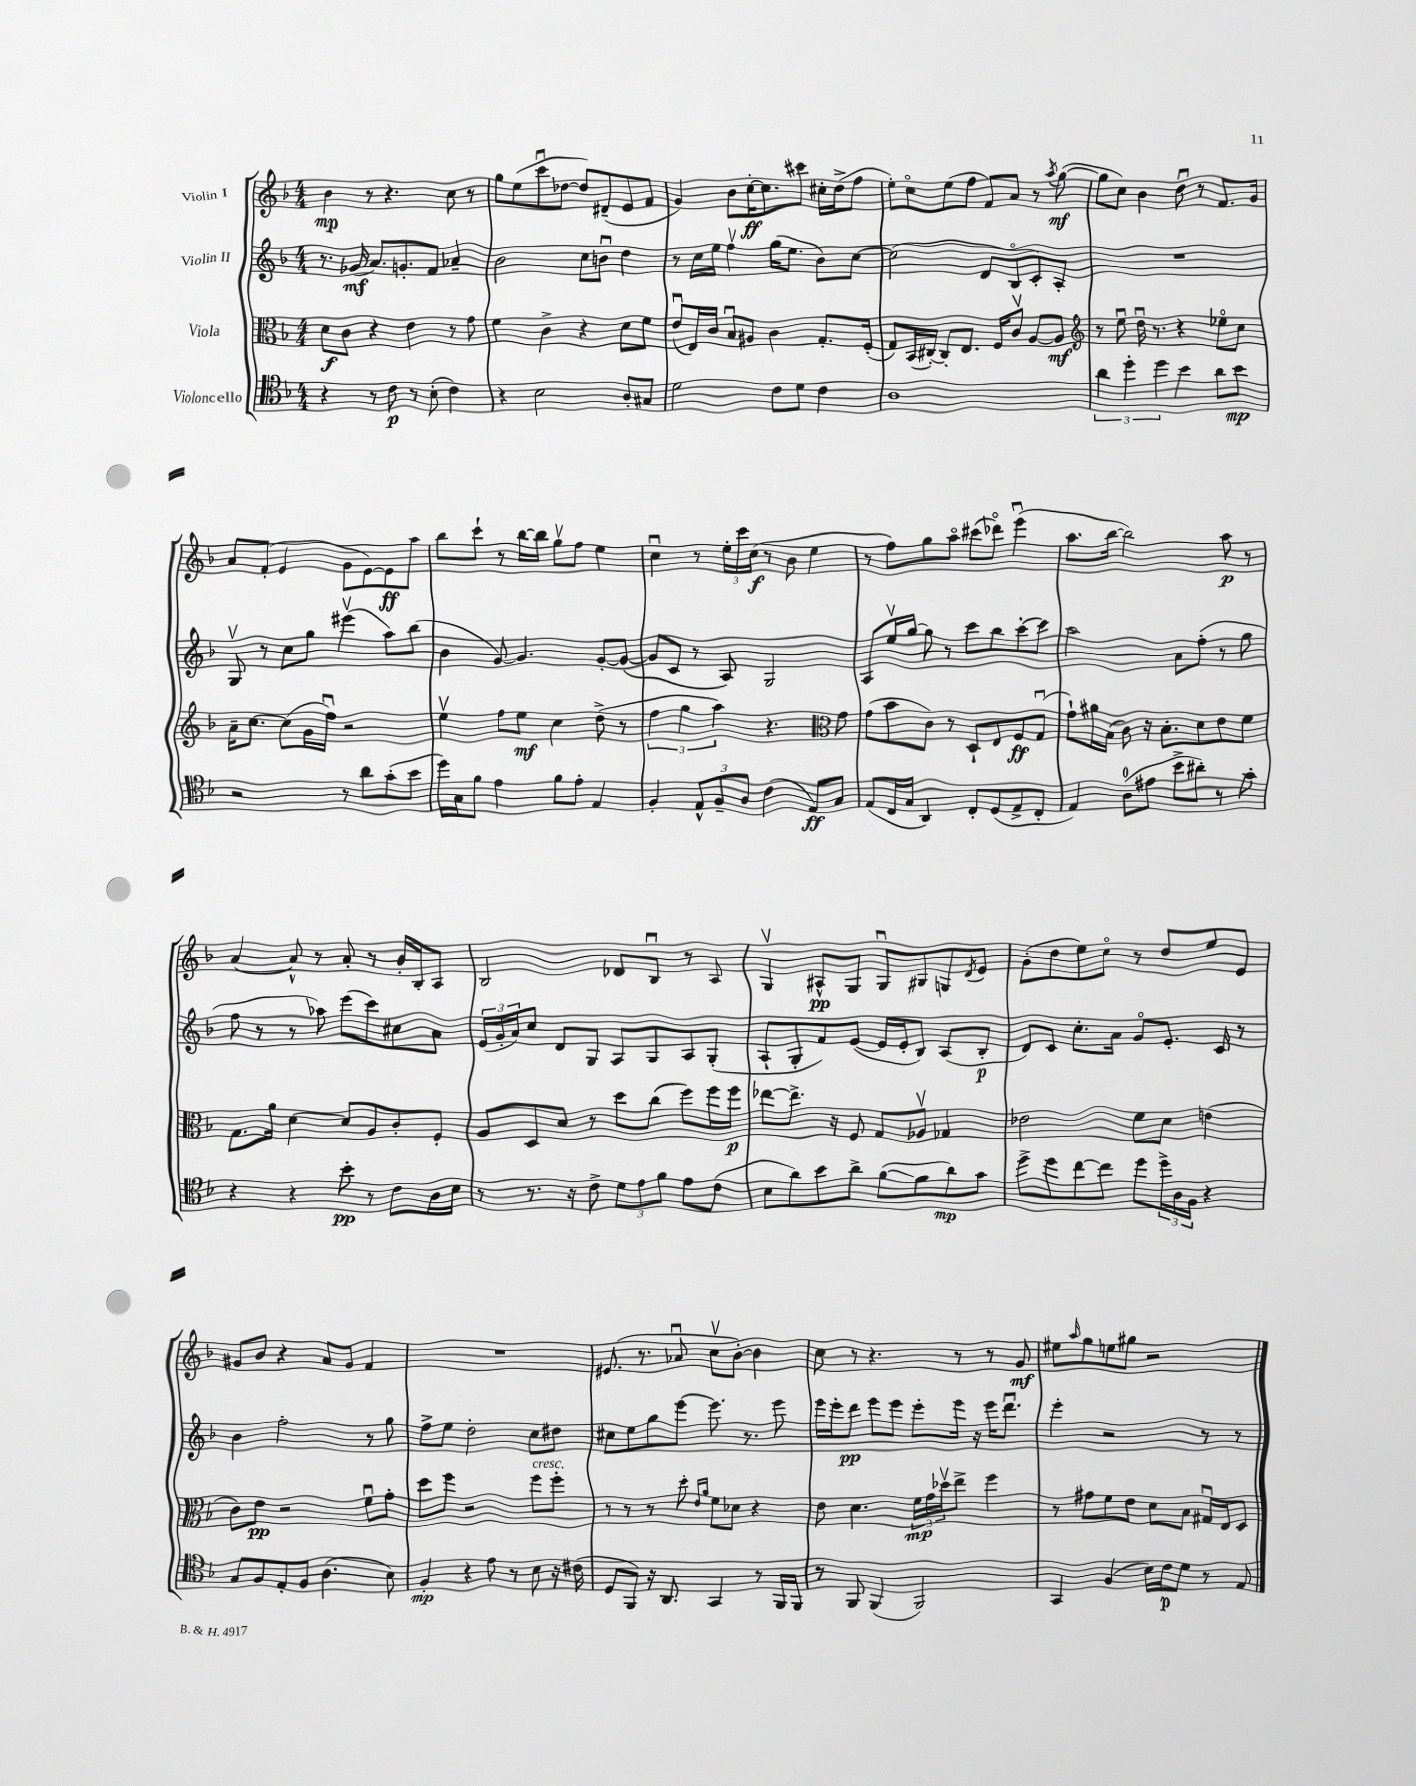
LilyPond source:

<<
\new StaffGroup <<
\new Staff = "s0" \with { instrumentName = "Violin I" } {
    \clef treble \key f \major \numericTimeSignature \time 4/4
    bes'4\mp r8 r4. c''8 r8 |
    g''8 e''8( c'''8\downbow des''8~ des''8) dis'8--( e'8 f'8 |
    g'4) bes'8 c''16~-.\ff c''8. cis'''8 cis''16-. d''16->( f''8 |
    e''8-.) c''8\flageolet e''8( f''8 f'8) a'8 r8 \acciaccatura { a''8 } g''8~\mf( |
    g''8 c''8) bes'4 d''8\downbow r8 f'8. g'16 |
    a'8 f'8-.( e'4 g'8 e'8~) e'8\ff a''8 |
    bes''8 c'''8-! r8 bes''16~ bes''16 g''8\upbow f''8 e''4 |
    c''4\downbow r8 \tuplet 3/2 { e''16-. c'''16 c''16\f( } r8 bes'8 e''4 |
    r8 f''8) g''8 a''8\flageolet cis'''8( des'''8\flageolet) e'''4\downbow( |
    a''8. bes''16~ bes''2) a''8\p r8 |
    a'4~ a'8-^ r8 a'8-. r8 bes'16-. bes16-. a8 |
    bes2 des'8 bes8\downbow r8 a8 |
    g4\upbow ais8-^\pp g8 g8\downbow gis8 g8 \acciaccatura { d'8 } e'8 |
    g'8-.( d''8 e''8) c''8\flageolet r8 d''8 e''8 e'8 |
    gis'8 bes'8 r4 a'8 gis'8 f'4 |
    R1 |
    eis'8.( r8. aes'8\downbow c''8\upbow bes'8~-.) bes'4 |
    c''8 r8 r4. r8 r8 g'8\mf |
    eis''8 \grace { a''16 } g''8 e''8 gis''8 r2 \bar "|." |
}
\new Staff = "s1" \with { instrumentName = "Violin II" } {
    \clef treble \key f \major \numericTimeSignature \time 4/4
    r8. ges'16\mf( a'8.) g'8.-. f'8 aes'4-- |
    bes'2 c''8 b'8\downbow d''4 |
    r8 c''16 e''16 f''4\upbow g''16( e''8. bes'8) c''8~ |
    c''2( d'8 bes8\flageolet c'8-.) a8-. |
    R1 |
    g8\upbow r8 c''8 g''8 eis'''4\upbow( a''8) bes''8( |
    bes'4 g'8~) g'4. g'8~-. g'8~( |
    g'8 c'8 r8 a8) g2 |
    a8 e''16\upbow g''16~ g''8 r8 c'''8 bes''8 c'''8~-. c'''8 |
    a''2 a'8 f''8-.( r8 g''8 |
    f''8 r8 r8 aes''8) e'''8( c'''8) cis''8 a'8 |
    \tuplet 3/2 { e'16( g'16-. a'16) } c''8 d'8 g8 a8 g8 a8 g8-.( |
    a8-! g8-. f'8) e'8~( e'16 e'16-. bes8) a8( bes8-.\p |
    d'8) c'8 c''8.-. a'16 g'8\flageolet e'8.-. c'16 r8 |
    bes'4 f''2-. r8 g''8 |
    f''8-> e''8 d''2-. c''8 dis''8 |
    cis''8 e''8 g''8 e'''8~ e'''8. r8. e'''8 |
    e'''16 e'''16-. d'''8\pp e'''8 e'''8 e'''8-. e'''16 r16 e'''16 d'''8.\downbow |
    e'''4-. r2 r8 r8 \bar "|." |
}
\new Staff = "s2" \with { instrumentName = "Viola" } {
    \clef alto \key f \major \numericTimeSignature \time 4/4
    d'8\f c'8 r4 e'4 r8 g'8 |
    f'4 c'4-> r4 d'8 f'8 |
    e'8\downbow( e16) c'16 bes8\downbow ais8 c'4 g8.-. f16-.( |
    g8) bes,16( cis16~-.) cis8-. e8. f16 c'8\upbow a8~ a8\mf |
    \clef treble r8 e''8\downbow d''16\downbow r8. r4 ees''8\flageolet c''8 |
    a'16-- c''8.~ c''8( g'16 f''16\downbow) r2 |
    e''4\upbow f''8 e''8\mf c''4 d''8->( r8 |
    \tuplet 3/2 { f''4 g''4 a''4) } r4. \clef alto g'8 |
    g'8( bes'8 c'8) r8 d8-! e8 f8\ff g8\downbow( |
    g'8-!) ais'16 bes16( c'8) r16 bes8.-. d'8 e'8 f'8 |
    g8. a'16 d'4~ d'8 a8 c'8-. f8-. |
    a8 d8 d'8 r8 d''8 c''8( f''8) f''16 f''16\p |
    ees''8~ ees''8.-> r16 f8 g8 aes8\upbow ges4 |
    ees'2 f'8 d'8 e'4( |
    c'8) e'8\pp r2 f'8\downbow g'8-. |
    d''8 f''8 r2 f''8^\markup { \italic "cresc." } f''8-. |
    r8 r8 r8 d''8-. \grace { e'16 a'16 } f'8 des'8 r4 |
    e'8 d'4. \tuplet 3/2 { f'16\mp g'16 des''16\upbow } e''8-> f''4 |
    r8 gis'8 f'8 e'8 d'8 bes8 gis16\downbow e16 d8 \bar "|." |
}
\new Staff = "s3" \with { instrumentName = "Violoncello" } {
    \clef tenor \key f \major \numericTimeSignature \time 4/4
    r4 r8 c'8\p r8 bes8-.( c'4) |
    r4 bes2 a8-. gis8 |
    d'2 c'8 d'8 c'4 |
    a1 |
    \tuplet 3/2 { a'4 d''4-. d''4 } bes'4 a'8 bes'8\mp |
    r2 r8 a'8 g'8-.( bes'8 |
    d''16) g16 f'8 e'4 f'8 e'8-. e4 |
    f4-. \tuplet 3/2 { e8-^ f8-- a8 } c'4( e8\ff) g8 |
    e8( c16 g16 a,4) c8-. d8( e8-> c8-. |
    e4) a8-0( eis'8 bes'8-> ais'8-.) r8 g'8-. |
    r4 r4 bes'8-.\pp r8 c'8 a16 bes16 |
    r8 r8. r16 c'8-> \tuplet 3/2 { d'8 e'8 f'8 } e'8 c'8( |
    bes8 a'8) bes'8 a'8-> f'8~( f'8 a'8\mp) g'8 |
    d''8-> d''8 c''8~ c''8 d''8 \tuplet 3/2 { d''16-> a16 f16 } r4 |
    g8 f8 e8-. f8 a4.( bes8) |
    f4-.\mp r4 e'8 r8 bes8 r16 cis'16( |
    d8 f,8) r16 a,8. g,4 r8 f,16 f,16 |
    r8 f,8 f,4( f,2) |
    g,4 f4( bes16) c'16\p d'8 r8 e8 \bar "|." |
}
>>
>>
\layout { \context { \Score \remove "Bar_number_engraver" } }
